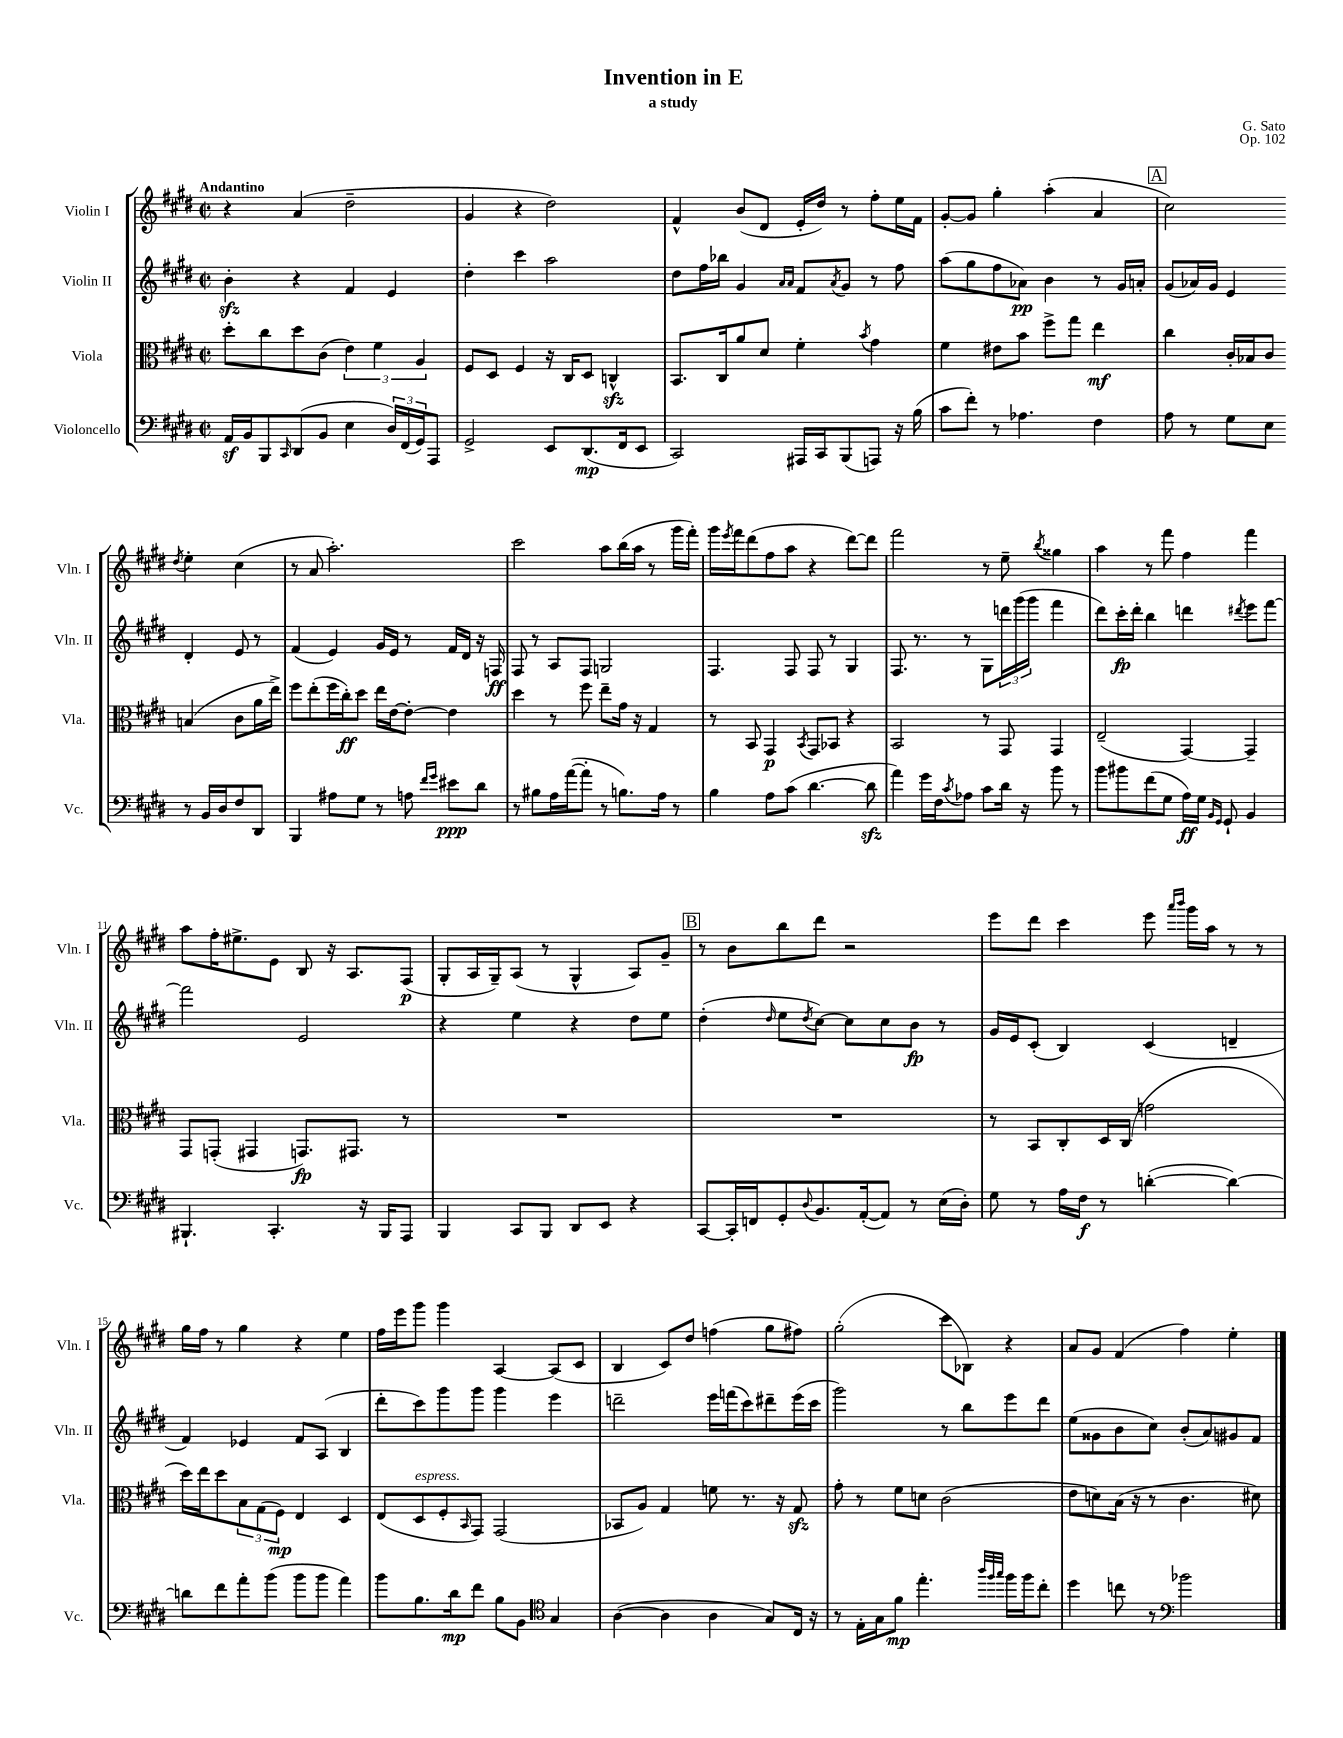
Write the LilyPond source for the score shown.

\header { title = "Invention in E" composer = "G. Sato" subtitle = "a study" opus = "Op. 102" }
<<
\new StaffGroup <<
\new Staff = "s0" \with { instrumentName = "Violin I" shortInstrumentName = "Vln. I" } {
    \clef treble \key e \major \defaultTimeSignature \time 2/2 \tempo "Andantino"
    r4 a'4( dis''2-- |
    gis'4 r4 dis''2) |
    fis'4-^ b'8( dis'8 e'16-. dis''16) r8 fis''8-. e''16 fis'16 |
    gis'8~-. gis'8 gis''4-. a''4-.( a'4 |
    \mark \markup { \box "A" } cis''2) \acciaccatura { dis''8 } e''4-. cis''4( |
    r8 a'8 a''2.-.) |
    cis'''2 a''8 b''16( a''16 r8 gis'''16 fis'''16-.) |
    gis'''16 \acciaccatura { e'''8 } fis'''16 dis'''8( fis''8 a''8 r4 dis'''8~) dis'''8 |
    fis'''2 r8 e''8-- \acciaccatura { b''8 } gisis''4 |
    a''4 r8 fis'''8 fis''4 fis'''4 |
    a''8 fis''16-. eis''8.-> e'8 b8 r16 a8. fis8\p( |
    gis8-. a16 gis16--) a8( r8 gis4-^ a8) gis'8-- |
    \mark \markup { \box "B" } r8 b'8 b''8 dis'''8 r2 |
    e'''8 dis'''8 cis'''4 e'''8 \grace { a'''16 b'''16 } gis'''16 a''16 r8 r8 |
    gis''16 fis''16 r8 gis''4 r4 e''4 |
    fis''16 e'''16 gis'''8 gis'''4 a4~ a8( cis'8 |
    b4 cis'8) dis''8 f''4( gis''8 fis''8) |
    gis''2-.( cis'''8 bes8) r4 |
    a'8 gis'8 fis'4( fis''4) e''4-. \bar "|." |
}
\new Staff = "s1" \with { instrumentName = "Violin II" shortInstrumentName = "Vln. II" } {
    \clef treble \key e \major \defaultTimeSignature \time 2/2
    b'4-.\sfz r4 fis'4 e'4 |
    dis''4-. cis'''4 a''2 |
    dis''8 fis''16 bes''16 gis'4 \grace { a'16 a'16 } fis'8 \acciaccatura { a'8 } gis'8 r8 fis''8 |
    a''8( gis''8 fis''8 aes'8\pp) b'4 r8 gis'16 a'16-. |
    \mark \markup { \box "A" } gis'8( aes'16) gis'16 e'4 dis'4-. e'8 r8 |
    fis'4( e'4) gis'16 e'16 r8 fis'16 dis'16 r16 f16\ff |
    fis8 r8 a8 fis8 g2 |
    fis4. fis8 fis8 r8 gis4 |
    fis8. r8. r8 gis8 \tuplet 3/2 { d'''16 gis'''16( gis'''16 } fis'''4 |
    dis'''8) cis'''16-.\fp dis'''16-. b''4 d'''4 \acciaccatura { dis'''8 } e'''8 fis'''8~ |
    fis'''2 e'2 |
    r4 e''4 r4 dis''8 e''8 |
    \mark \markup { \box "B" } dis''4-.( \grace { dis''16 } e''8 \acciaccatura { dis''8 } cis''8~) cis''8 cis''8 b'8\fp r8 |
    gis'16 e'16 cis'8-.( b4) cis'4( d'4-- |
    fis'4) ees'4 fis'8 a8( b4 |
    dis'''8-. cis'''8) gis'''8 gis'''8 gis'''4 e'''4 |
    d'''2-- e'''16 f'''16( cis'''8) dis'''8-- e'''16( cis'''16 |
    gis'''2) r8 b''8 e'''8 dis'''8 |
    e''8( gisis'8 b'8 cis''8) b'8-.( a'8) gis'8 fis'8 \bar "|." |
}
\new Staff = "s2" \with { instrumentName = "Viola" shortInstrumentName = "Vla." } {
    \clef alto \key e \major \defaultTimeSignature \time 2/2
    dis''8-. cis''8 dis''8 cis'8( \tuplet 3/2 { e'4) fis'4 a4 } |
    fis8 dis8 fis4 r16 cis16 dis8 c4-^\sfz |
    b,8. cis16 a'8 dis'8 fis'4-. \acciaccatura { b'8 } gis'4 |
    fis'4 eis'8 b'8 fis''8-> gis''8 e''4\mf |
    \mark \markup { \box "A" } cis''4 cis'16-. bes16 cis'8 b4( cis'8 a'16 e''16->) |
    fis''8 e''8-.( fis''16 cis''16-.\ff) dis''8 e''16 e'16~ e'8~-. e'4 |
    dis''4 r8 fis''8 e''8-- gis'16 r16 gis4 |
    r8 b,8 gis,4\p \acciaccatura { b,8 } gis,8 bes,8 r4 |
    b,2 r8 gis,8 gis,4 |
    e2--( gis,4~) gis,4-- |
    gis,8 g,8-.( gis,4 g,8.\fp) gis,8. r8 |
    R1 |
    \mark \markup { \box "B" } R1 |
    r8 b,8 cis8-. dis16 cis16( g'2 |
    dis''16) e''16 dis''8 \tuplet 3/2 { b8 gis8( fis8\mp) } e4 dis4 |
    e8( dis8^\markup { \italic "espress." } fis8-. \grace { b,16 } gis,8) gis,2( |
    bes,8 a8) gis4 f'8 r8. r16 gis8\sfz |
    gis'8-. r8 fis'8 d'8 cis'2( |
    e'8 d'8) b16( r16 r8 cis'4. dis'8) \bar "|." |
}
\new Staff = "s3" \with { instrumentName = "Violoncello" shortInstrumentName = "Vc." } {
    \clef bass \key e \major \defaultTimeSignature \time 2/2
    a,16\sf b,16 b,,8 \grace { cis,16 } dis,8( b,8 e4 \tuplet 3/2 { dis16) fis,16( gis,16) } a,,8 |
    gis,2-> e,8 dis,8.\mp( fis,16 e,8 |
    cis,2) ais,,16 cis,16 b,,8( a,,8) r16 b16( |
    cis'8 fis'8-.) r8 aes4. fis4 |
    \mark \markup { \box "A" } a8 r8 gis8 e8 r8 b,16 dis16 fis8 dis,8 |
    b,,4 ais8 gis8 r8 a8 \grace { fis'16 gis'16 } eis'8\ppp dis'8 |
    r8 bis8 a16 a'16~( a'8-. r8 b8.) a16 r8 |
    b4 a8 cis'8( dis'4.~ dis'8\sfz |
    a'4) gis'16 fis16 \acciaccatura { cis'8 } aes8 cis'8 dis'16 r16 b'8 r8 |
    b'8 bis'8 fis'8( gis8 a16\ff) gis16 \grace { b,16 gis,16 } gis,8-! b,4 |
    bis,,4.-! cis,4.-. r16 bis,,16 a,,8 |
    b,,4 cis,8 b,,8 dis,8 e,8 r4 |
    \mark \markup { \box "B" } cis,8~ cis,16-. f,16 gis,8-. \appoggiatura { dis8 } b,8. a,16~-.( a,8) r8 e16( dis16-.) |
    gis8 r8 a16 fis16\f r8 d'4~-.( d'4~) |
    d'8 fis'8 a'8-. b'8( b'8 b'8 a'4) |
    b'8 b8. dis'16\mp fis'8 b8 b,8 \clef tenor gis4 |
    a4~( a4 a4 gis8) cis16 r16 |
    r8 e16-. gis16 fis'8\mp e''4.-. \grace { a''32 fis''32 gis''32 } fis''16 fis''16 cis''8-. |
    dis''4 c''8 r8 \clef bass bes'2 \bar "|." |
}
>>
>>
